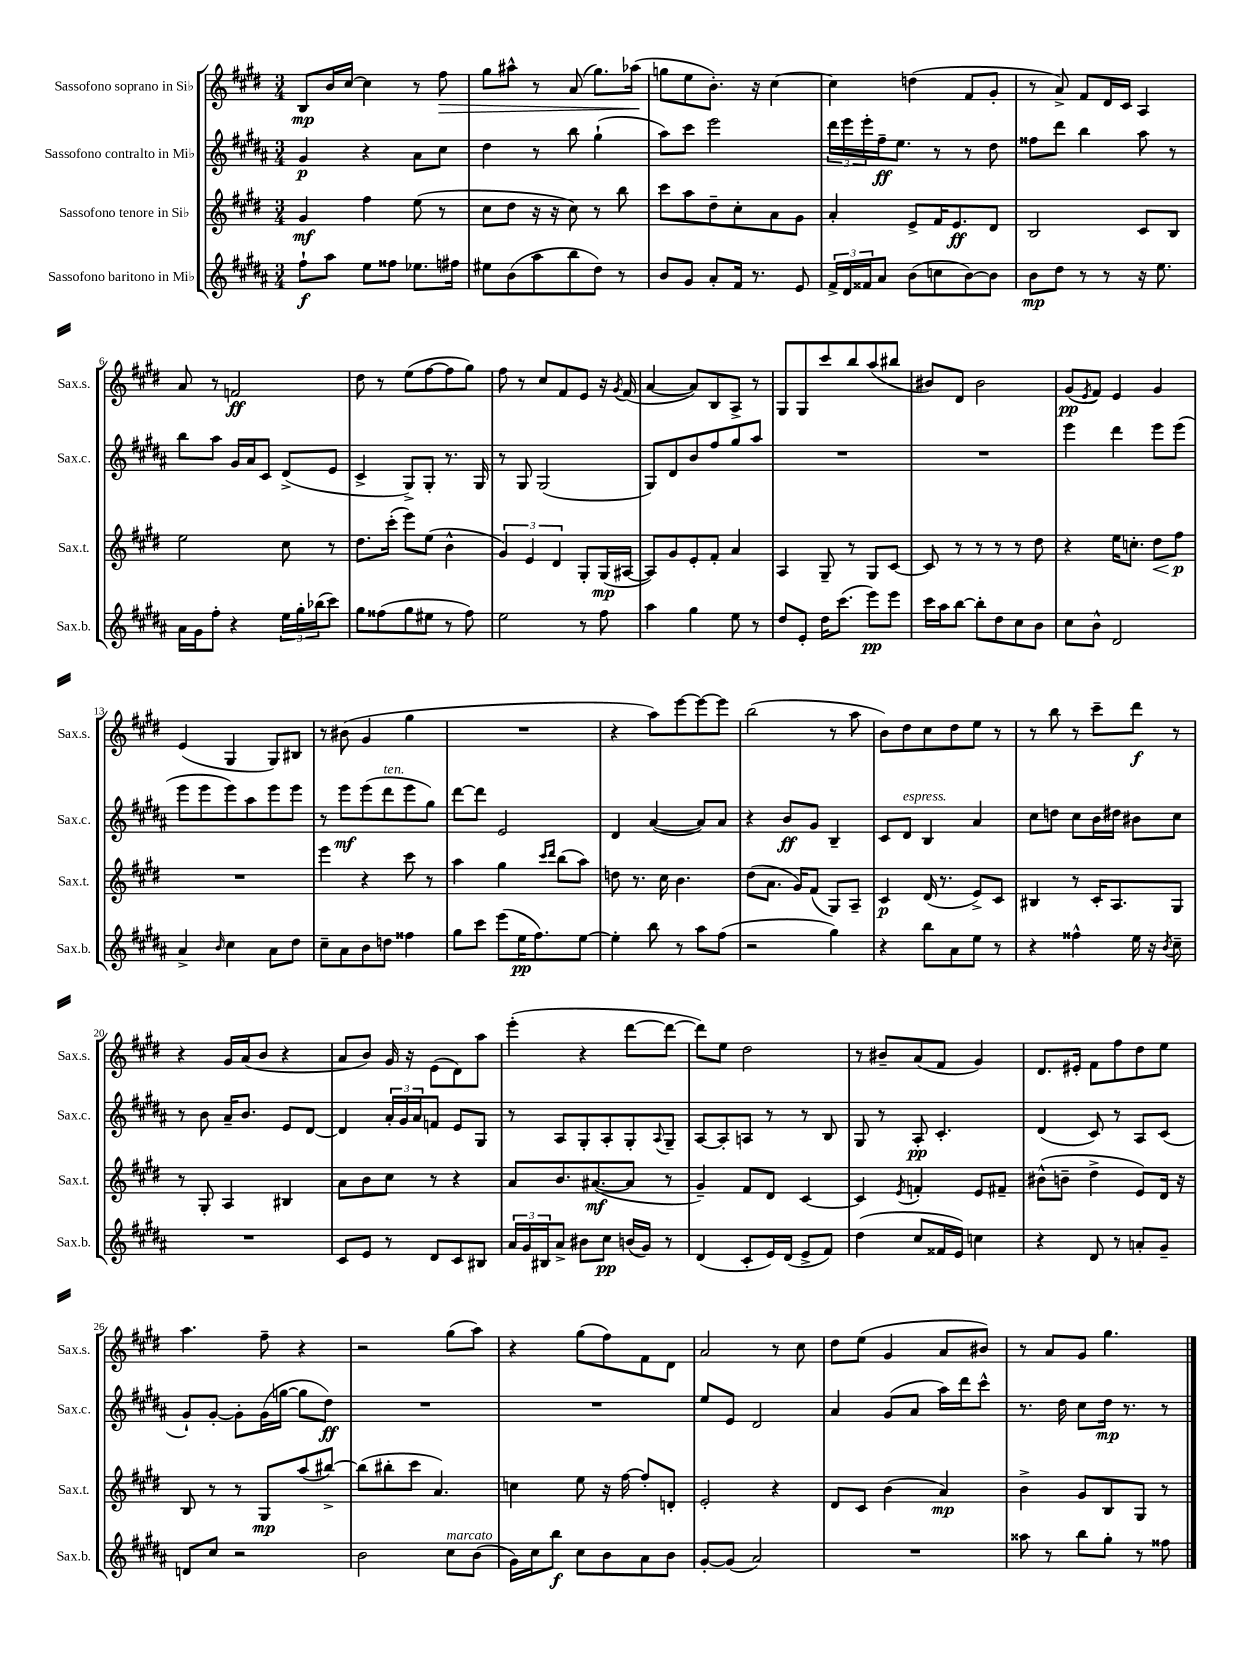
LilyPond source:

<<
\new StaffGroup <<
\new Staff = "s0" \with { instrumentName = "Sassofono soprano in Sib" shortInstrumentName = "Sax.s." } {
    \clef treble \key e \major \numericTimeSignature \time 3/4
    b8\mp b'16 cis''16~ cis''4 r8 fis''8\> |
    gis''8 ais''8-^ r8 a'8( gis''8.) aes''16\!( |
    g''8 e''8 b'8.-.) r16 cis''4~ |
    cis''4 d''4( fis'8 gis'8-. |
    r8 a'8->) fis'8 dis'16 cis'16 a4 |
    a'8 r8 f'2\ff |
    dis''8 r8 e''8( fis''8~ fis''8 gis''8) |
    fis''8 r8 cis''8 fis'8 e'8 r16 \acciaccatura { gis'8 } fis'16( |
    a'4~ a'8) b8 a8-> r8 |
    gis8 gis8 cis'''8 b''8 a''8( bis''8 |
    bis'8) dis'8 bis'2 |
    gis'8\pp( \acciaccatura { e'8 } fis'8) e'4 gis'4 |
    e'4( gis4 gis8) bis8 |
    r8 bis'8( gis'4 gis''4 |
    R2. |
    r4 a''8) e'''8~ e'''8~ e'''8 |
    b''2( r8 a''8 |
    b'8) dis''8 cis''8 dis''8 e''8 r8 |
    r8 b''8 r8 cis'''8-- dis'''8\f r8 |
    r4 gis'16 a'16( b'8 r4 |
    a'8 b'8) gis'16 r16 e'8( dis'8) a''8 |
    e'''4-.( r4 dis'''8~ dis'''8~ |
    dis'''8) e''8 dis''2 |
    r8 bis'8-- a'8( fis'8 gis'4) |
    dis'8. eis'16-. fis'8 fis''8 dis''8 e''8 |
    a''4. fis''8-- r4 |
    r2 gis''8( a''8) |
    r4 gis''8( fis''8) fis'8 dis'8 |
    a'2 r8 cis''8 |
    dis''8 e''8( gis'4 a'8 bis'8) |
    r8 a'8 gis'8 gis''4. \bar "|." |
}
\new Staff = "s1" \with { instrumentName = "Sassofono contralto in Mib" shortInstrumentName = "Sax.c." } {
    \clef treble \key b \major \numericTimeSignature \time 3/4
    gis'4\p r4 ais'8 cis''8 |
    dis''4 r8 b''8 gis''4-!( |
    ais''8) cis'''8 e'''2 |
    \tuplet 3/2 { dis'''16 e'''16 e'''16-. } fis''16--\ff e''8. r8 r8 dis''8 |
    fisis''8 dis'''8 b''4 ais''8 r8 |
    b''8 ais''8 gis'16 ais'16 cis'8 dis'8->( e'8 |
    cis'4-> gis8->) gis8-. r8. gis16 |
    r8 gis8 gis2( |
    gis8) dis'8 b'8 fis''8 gis''8 ais''8 |
    R2. |
    R2. |
    e'''4 dis'''4 e'''8 e'''8( |
    e'''8 e'''8 e'''8) ais''8 e'''8 e'''8 |
    r8 e'''8\mf e'''8( dis'''8^\markup { \italic "ten." } e'''8 gis''8) |
    dis'''8~ dis'''8 e'2 |
    dis'4 ais'4~( ais'8) ais'8 |
    r4 b'8\ff gis'8 b4-- |
    cis'8 dis'8^\markup { \italic "espress." } b4 ais'4 |
    cis''8 d''8 cis''8 b'16 dis''16 bis'8 cis''8 |
    r8 b'8 ais'16-- b'8. e'8 dis'8~ |
    dis'4 \tuplet 3/2 { ais'16-. gis'16 ais'16 } f'8 e'8 gis8 |
    r8 ais8 gis8-. ais8-. gis8-. \appoggiatura { ais8 } gis8-- |
    ais8~ ais8-. a8 r8 r8 b8 |
    gis8 r8 ais8-.\pp cis'4.-. |
    dis'4( cis'8) r8 ais8 cis'8( |
    gis'8-!) gis'8~-. gis'8-. gis'16( g''16~ g''8 dis''8\ff) |
    R2. |
    R2. |
    e''8 e'8 dis'2 |
    ais'4 gis'8( ais'8 ais''16) dis'''16 cis'''8-^ |
    r8. dis''16 cis''8 dis''16\mp r8. r8 \bar "|." |
}
\new Staff = "s2" \with { instrumentName = "Sassofono tenore in Sib" shortInstrumentName = "Sax.t." } {
    \clef treble \key e \major \numericTimeSignature \time 3/4
    gis'4\mf fis''4 e''8( r8 |
    cis''8 dis''8 r16 r16 cis''8) r8 b''8 |
    cis'''8 a''8 dis''8-- cis''8-. a'8 gis'8 |
    a'4-. e'8-> fis'16 e'8.\ff dis'8 |
    b2 cis'8 b8 |
    e''2 cis''8 r8 |
    dis''8. cis'''16-.( e'''8) e''8( b'4-^ |
    \tuplet 3/2 { gis'4) e'4 dis'4 } gis8-. gis16\mp( ais16~ |
    ais8) gis'8 e'8-. fis'8-. a'4 |
    a4 gis8-- r8 gis8 cis'8~ |
    cis'8 r8 r8 r8 r8 dis''8 |
    r4 e''16 c''8.-. dis''8\< fis''8\p\! |
    R2. |
    e'''4 r4 cis'''8 r8 |
    a''4 gis''4 \grace { cis'''16 dis'''16 } b''8( a''8) |
    d''8 r8. cis''16 b'4. |
    dis''8( a'8. gis'16) fis'8( gis8) a8-- |
    cis'4\p dis'16( r8. e'8->) cis'8 |
    bis4 r8 cis'16-. a8. gis8 |
    r8 gis8-. a4 bis4 |
    a'8 b'8 cis''8 r8 r4 |
    a'8 b'8. ais'8.~\mf( ais'8 r8 |
    gis'4--) fis'8 dis'8 cis'4~ |
    cis'4 \acciaccatura { e'8 } f'4-. e'8 fis'8-- |
    bis'8-^( b'8-- dis''4-> e'8) dis'16 r16 |
    b8 r8 r8 gis8\mp a''8( bis''8~->) |
    bis''8( bis''8-. cis'''8 a'4.) |
    c''4 e''8 r16 fis''16~ fis''8-. d'8-. |
    e'2-. r4 |
    dis'8 cis'8 b'4( a'4\mp) |
    b'4-> gis'8 b8 gis8 r8 \bar "|." |
}
\new Staff = "s3" \with { instrumentName = "Sassofono baritono in Mib" shortInstrumentName = "Sax.b." } {
    \clef treble \key b \major \numericTimeSignature \time 3/4
    fis''8-!\f ais''8 e''8 fisis''8 ees''8. fis''16 |
    eis''8 b'8( ais''8 b''8 dis''8) r8 |
    b'8 gis'8 ais'8-. fis'16 r8. e'8 |
    \tuplet 3/2 { fis'16-> dis'16 fisis'16 } ais'8 b'8( c''8 b'8~) b'8 |
    b'8\mp dis''8 r8 r8 r16 e''8. |
    ais'16 gis'16 fis''8-. r4 \tuplet 3/2 { e''16 gis''16-. bes''16( } cis'''8) |
    gis''8 fisis''8( gis''8 eis''8 r8 fisis''8) |
    e''2 r8 fis''8 |
    ais''4 gis''4 e''8 r8 |
    dis''8 e'8-. dis''16 cis'''8.( e'''8\pp) e'''8 |
    cis'''16 ais''16 b''8~ b''8-. dis''8 cis''8 b'8 |
    cis''8 b'8-^ dis'2 |
    ais'4-> \grace { b'16 } cis''4 ais'8 dis''8 |
    cis''8-- ais'8 b'8 d''8 fisis''4 |
    gis''8 cis'''8 e'''8( e''16\pp fis''8.) e''8~ |
    e''4-. b''8 r8 ais''8 fis''8( |
    r2 gis''4) |
    r4 b''8 ais'8 e''8 r8 |
    r4 fisis''4-^ e''16 r16 \acciaccatura { b'8 } cis''8-- |
    R2. |
    cis'8 e'8 r8 dis'8 cis'8 bis8 |
    \tuplet 3/2 { ais'16 gis'16 bis16 } ais'8-> bis'8 cis''8\pp b'16( gis'16) r8 |
    dis'4( cis'8-. e'16) dis'16( e'8-> fis'8) |
    dis''4( cis''8 fisis'16 e'16) c''4 |
    r4 dis'8 r8 a'8-. gis'8-- |
    d'8 cis''8 r2 |
    b'2 cis''8^\markup { \italic "marcato" } b'8( |
    gis'16) cis''16 b''8\f cis''8 b'8 ais'8 b'8 |
    gis'8~-. gis'8( ais'2) |
    R2. |
    aisis''8 r8 b''8 gis''8-. r8 fisis''8 \bar "|." |
}
>>
>>
